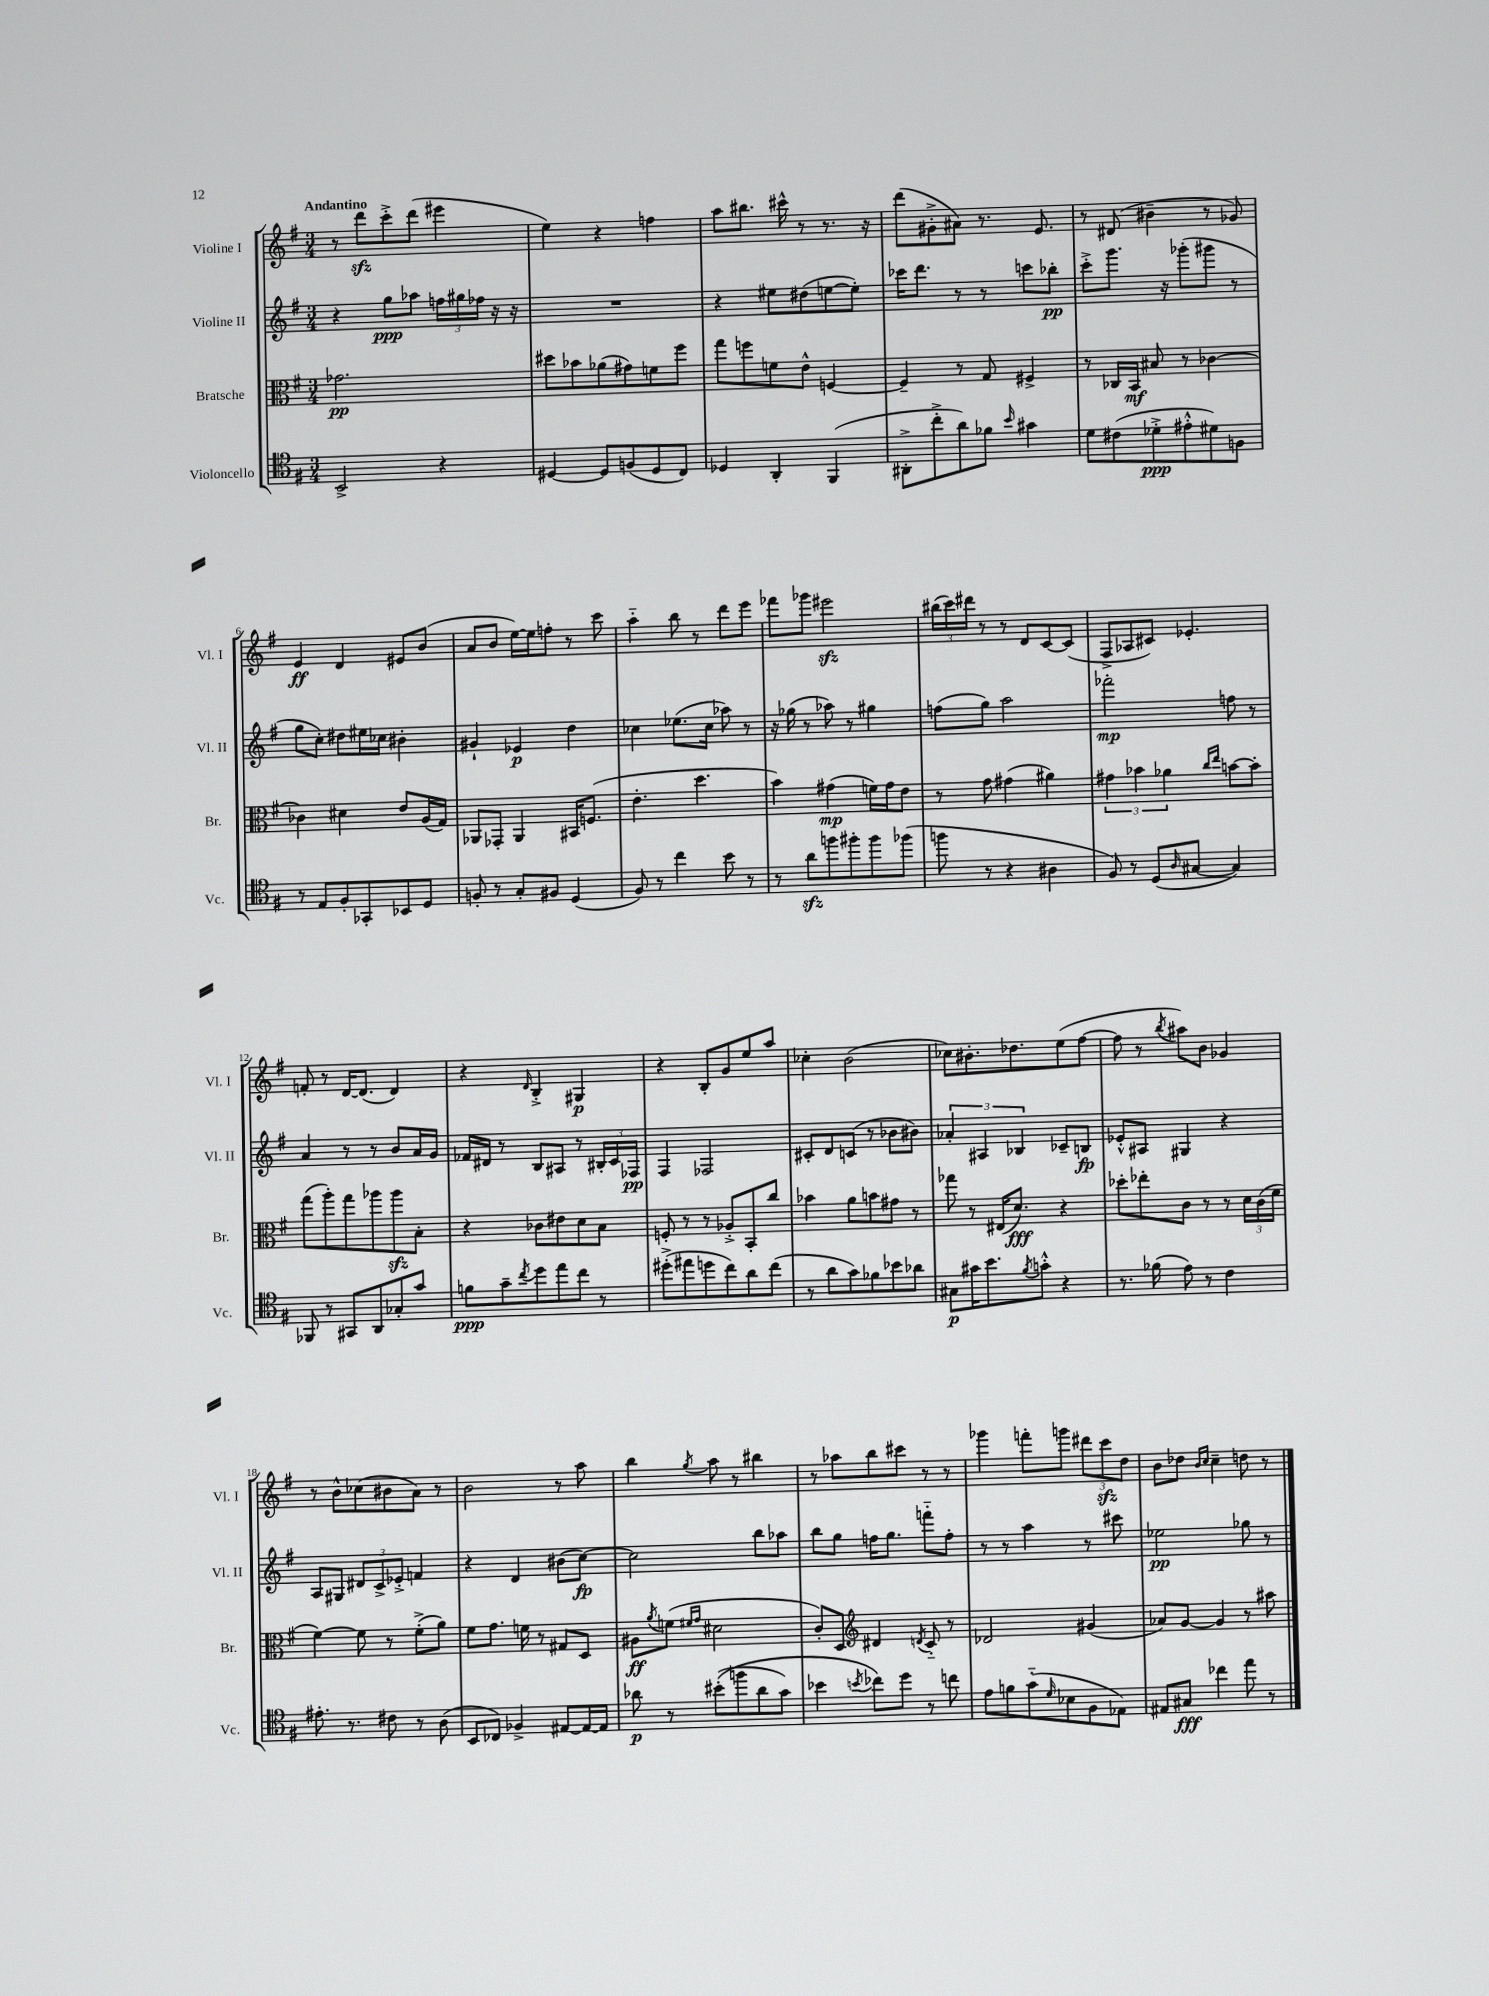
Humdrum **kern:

**kern	**kern	**kern	**kern
*staff4	*staff3	*staff2	*staff1
*clefC4	*clefC3	*clefG2	*clefG2
*k[f#]	*k[f#]	*k[f#]	*k[f#]
*M3/4	*M3/4	*M3/4	*M3/4
2BB^	2.g-	4r	8r
.	.	.	8ddd
.	.	8gg	8ccc'^
.	.	8aa-	(8ddd
4r	.	24ff	4eee#
.	.	24gg#	.
.	.	24ff-	.
.	.	16r	.
.	.	16r	.
=	=	=	=
[4D#	8dd#	2.r	4ee)
.	8b-	.	.
8D#]	(8a-	.	4r
(8F	8g#)	.	.
8D#	8f	.	4ff
8C)	8ff#	.	.
=	=	=	=
4D-	8gg	4r	8aa
.	8ff	.	8.bb#
4AA'	8f	8ee#	.
.	.	.	16ccc#^^
.	8e^^	(8dd#	8r
(4FF#	[4F	[8ee	8.r
.	.	8ee'])	.
.	.	.	16r
=	=	=	=
8AA#'^	4F~]	16ccc-	(8ddd
.	.	8.ddd	.
8cc'^	.	.	8g#'^
8a)	8r	8r	8a#)
8f-	8G	8r	8.r
16qqb	.	.	.
4g#	4F#^	8ccc	.
.	.	.	8.e
.	.	8bb-'	.
=	=	=	=
8d	8r	8ccc'^	8r
(8c#	16C-	8.ggg	(8d#
.	16BB	.	.
8d-'^	8B#	.	4b#~
.	.	16r	.
8e#'^^	8r	(8ggg-'	.
8d#)	[4c-	8ggg#	8r
8F	.	8r	8g-)
=	=	=	=
8r	4c-]	8gg	4e
8E	.	8cc')	.
8F#'	4d#	8dd#	4d
8GG-'	.	16ee#	.
.	.	16cc-	.
8BB-	8e	4b#'	8e#
8D	(16A	.	(8b
.	16G)	.	.
=	=	=	=
8F'	8AA-	4g#`	8a
8r	8GG-'	.	8b
8G'	4AA-	4e-	[16ee)
.	.	.	16ee]
8F#	.	.	8ff'
(4D	16BB#	4dd	8r
.	(8.F	.	.
.	.	.	8ccc
=	=	=	=
8F#)	4.e'	4cc-	4aa'~
8r	.	.	.
4cc	.	(8.ee-	8bb
.	4.dd	.	8r
.	.	16cc-	.
8b	.	8aa-)	8ddd
8r	.	8r	8eee
=	=	=	=
8r	4b)	16r	8fff-
.	.	(16gg-	.
8a	.	8r	8ggg-
8ff	(4g#	8aa-)	2eee#
8ff#'	.	8r	.
8ff#	16f)	4gg#	.
.	16g#	.	.
(8ff-	8e	.	.
=	=	=	=
8ff	8r	(8ff	(24bb#
.	.	.	24ccc)
.	.	.	24ddd#
8r	8g	8gg)	8r
4r	(4g#	2aa	8r
.	.	.	8d
4A#	4a#)	.	[8c
.	.	.	(8c]
=	=	=	=
8F#)	6g#	2fff-'	8F#^
8r	.	.	8A-
.	6b-	.	.
(8D	.	.	8c#)
.	6a-	.	.
16qqA	.	.	.
[8G#	.	.	4.e-'
.	16qqcc	.	.
.	16qqee	.	.
4G#])	[8b	8ff	.
.	8b']	8r	.
=	=	=	=
8FF-	(8gg	4a	8f'
8r	8aa')	.	8r
8GG#	8gg	8r	[16d
.	.	.	(8.d]
8AA	8aa-	8r	.
8G-'	8aa-	8b	4d)
8g	8B'	16a	.
.	.	16g	.
=	=	=	=
8f	4r	16f-	4r
.	.	16d#	.
8g~	.	8r	.
8qcc	.	.	16qqd
8dd	8c-	8B	4B'^
8ee	8e#	8A#	.
8cc	8d	8r	4G#
8r	8B	24B#'	.
.	.	24c	.
.	.	24F-	.
=	=	=	=
(8dd#'^	8F'	4F#	4r
8ee#	8r	.	.
8dd	8r	2F-	8B'
8cc)	8A-'^	.	8g
8a	8BB'	.	8ee
(8cc	8cc	.	8aa
=	=	=	=
8r	4b-	8c#'	4cc-'
8a	.	8d	.
8g)	8a	(8c	(2b
8f-	8b	8r	.
8b-	8g#	8b-	.
8a-	8r	8b#)	.
=	=	=	=
8G#	8gg-	6a-'	8cc-)
16g#	8r	.	8.b#'
.	.	6A#	.
8.b	.	.	.
.	(16E#	.	.
.	8.d)	.	8.dd-
.	.	6B-	.
8qf#	.	.	.
8g'^^	.	.	.
4r	4r	8c-~	(8ee
.	.	8B	[8ff#
=	=	=	=
8.r	8dd-'	8e-'^^	8ff#]
.	8ee-'	8A#	8r
(16f-	.	.	.
.	.	.	8qbb
8e)	8c	4G#	8aa#)
8r	8r	.	8b
4c	8r	4r	4g-
.	24d	.	.
.	(24c	.	.
.	24f#	.	.
=	=	=	=
8.e#'	[4f#)	8A	8r
.	.	8G#	8b^^
8.r	.	.	.
.	8f#]	12d#	(8cc-
.	.	12c^	.
8c#	8r	.	8b#
.	.	12e-'^	.
8r	(8f#'^	4f	8a)
(8A	8a)	.	8r
=	=	=	=
8BB	8f#	4r	2b
8C-)	8.g	.	.
4F-^	.	4d	.
.	16f	.	.
.	8r	.	.
[8E#	8G#	(8b#	8r
16E#_	8D	[8cc)	8aa
16E#]	.	.	.
=	=	=	=
8a-	8A#	2cc]	4bb
.	8qa	.	.
8r	(8f	.	.
.	16qqf#	.	.
.	16qqg	.	8qgg
&((8b#'	2d#	.	8aa
8ff	.	.	8r
8a-	.	8bb	4bb#
8g)	.	8aa-	.
=	=	=	=
4b-	8c')	8bb	8r
.	8D	8gg	8aa-
*	*clefG2	*	*
8qb	.	.	.
8cc-&)	4d#	16ff	8bb
.	.	8.gg	.
8dd	.	.	8ccc#
.	8qd	.	.
8r	8c'~	8fff'~	8r
8cc	8r	8ff'	8r
=	=	=	=
8e	2d-	8r	4ggg-
8f	.	8r	.
(8g'~	.	4aa	8fff'
16qqd	.	.	.
8B-	.	.	8ggg
8F#	(4g#	8r	12ddd#
.	.	.	12ccc
8E-)	.	8ccc#	.
.	.	.	12dd
=	=	=	=
8E#	8a-)	2ee-	8b
8G#	[8g	.	8dd-
.	.	.	16qqb
.	.	.	16qqcc
4cc-	4g]	.	4cc~
8ee	8r	8gg-	8dd
8r	8aa#	8r	8r
==	==	==	==
*-	*-	*-	*-
